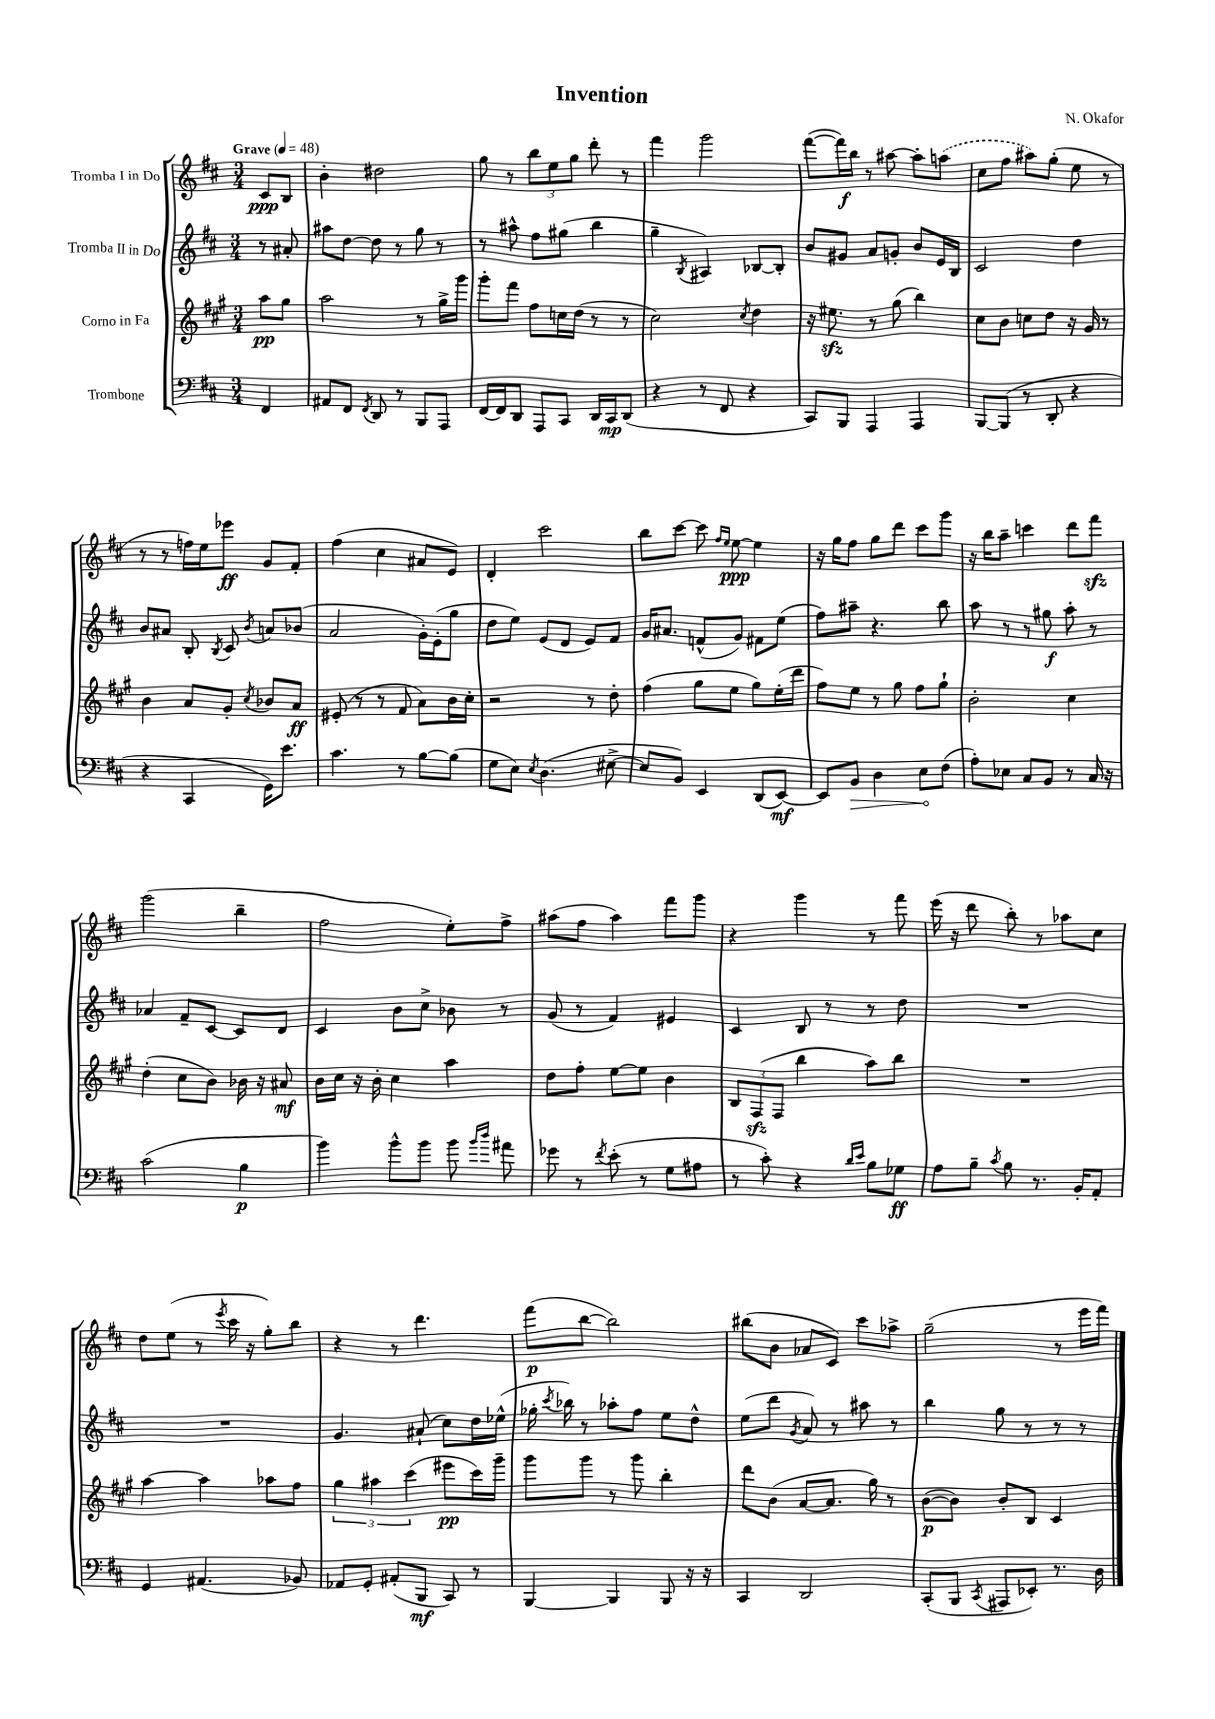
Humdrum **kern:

**kern	**kern	**kern	**kern
*staff4	*staff3	*staff2	*staff1
*clefF4	*clefG2	*clefG2	*clefG2
*k[f#c#]	*k[f#c#g#]	*k[f#c#]	*k[f#c#]
*M3/4	*M3/4	*M3/4	*M3/4
*MM48	*MM48	*MM48	*MM48
4FF#/	8aa\L	8r	8c#/L
.	8gg#\J	8a#'/	8B/J
=	=	=	=
8AA#/L	2aa\	8aa#\L	4b'\
8FF#/J	.	[8dd\J	.
8qFF#/	.	.	.
8DD/	.	8dd\]	2dd#\
8r	.	8r	.
8BBB/L	8r	8gg\	.
8AAA/J	16gg#^\LL	8r	.
.	16ggg#\JJ	.	.
=	=	=	=
[16FF#/LL	8ggg#'\L	8r	8gg\
16FF#/]J	.	.	.
8DD/J	8fff#\J	8aa#^^\	8r
8AAA/L	8ff#\L	8ff#\L	12bb\L
.	.	.	12ee\
8CC#/J	16cc\L	(8gg#\J	.
.	.	.	12gg\J
.	(16dd\JJ	.	.
16DD/LL	8r	4bb\	8ddd'\
16CC#/J	.	.	.
(8DD/J	8r	.	8r
=	=	=	=
4r	2cc#\)	4gg~\	4fff#\
.	.	8qB/	.
8r	.	4A#/)	2ggg\
8FF#/	.	.	.
.	8qcc#/	.	.
4r	4dd\	[8B-/L	.
.	.	8B-'/]J	.
=	=	=	=
8CC#/L)	16r	8b/L	([8fff#\L
.	8.ee#\	.	.
8BBB/J	.	8g#/J	16fff#\]L)
.	.	.	16bb\JJ
4AAA/	8r	8a/L	8r
.	(8gg#\	8g'/J	[8aa#\
4AAA/	4bb\)	8b/L	8aa#'\]L
.	.	16e/L	(8aa\J
.	.	16B/JJ	.
=	=	=	=
[8BBB/L	8cc#\L	2c#/	8cc#\L
(8BBB/]J	8b\J	.	8ff#\J
8r	8cc\L	.	8aa#\L)
8DD'/	8dd\J	.	(8gg'\J
4r	16r	4dd\	8ee\
.	16g#/	.	.
.	8r	.	8r
=	=	=	=
4r	4b\	8b/L	8r
.	.	8a#/J	8r
4CC#/	8a/L	8B'/	16ff\LL)
.	.	.	16ee\J
.	.	8qB/	.
.	8g#'/J	8c#/	8eee-\J
.	8qcc#/	8qb/	.
16GG\LK)	8b-/L	8a/L	8g/L
8.e\J	.	.	.
.	8a/J	(8b-/J	8f#'/J
=	=	=	=
4.c#\	(8e#'/	2a/	(4ff#\
.	8r	.	.
.	8r	.	4cc#\
8r	8f#/	.	.
[8B\L	8a\L)	16g'\LL)	8a#/L
.	.	(16e'\J	.
(8B\]J	16b\L	8gg\J	8e/J)
.	16cc#'\JJ	.	.
=	=	=	=
8G\L	2r	8dd\L	4d'/
8E\J)	.	8ee\J)	.
8qE/	.	.	.
(4.D\	.	(8e/L	2ccc#\
.	.	8d/J	.
.	8r	8e/L)	.
[8E#^\	8dd'\	8f#/J	.
=	=	=	=
8E#/]L	(4ff#\	16g/LK	8bb\L
.	.	8.a#/J	.
8BB/J)	.	.	[8ccc#\J
4EE/	8gg#\L	(8f^^/L	8ccc#\]
.	.	.	16qqff#/LL
.	.	.	16qqee/JJ
.	8ee\J	8g/J)	[8ee\
(8DD/L	8gg#\L)	8f#\L	4ee\]
[8EE/J)	(16ee'\L	(8ee\J	.
.	16ddd\JJ	.	.
=	=	=	=
8EE/]L	8ff#\L)	8ff#\L)	16r
.	.	.	16gg\LK
8BB/J	8ee\J	8aa#~\J	8ff#\J
4D\	8r	4.r	8gg\L
.	8gg#\	.	8ddd\J
8E\L	8ff#\L	.	8ccc#\L
(8F#\J	8gg#`\J	8bb\	8ggg\J
=	=	=	=
8A'\L)	2b'\	8aa\	16r
.	.	.	16bb\LK
8E-\J	.	8r	8aa~\J
8C#/L	.	8r	4ccc\
8BB/J	.	8gg#\	.
8r	4cc#\	8aa'\	8ddd\L
16C#/	.	8r	8fff#\J
16r	.	.	.
=	=	=	=
(2c#\	(4dd'\	4a-/	(2ggg\
.	8cc#\L	8f#~/L	.
.	8b\J)	[8c#/J	.
4B\	16b-\	8c#/]L	4bb~\
.	16r	.	.
.	8a#/	8d/J	.
=	=	=	=
4b\)	16b\LL	4c#/	2ff#\
.	16cc#\JJ	.	.
.	16r	.	.
.	16b'\	.	.
8b^^\L	4cc#\	8b\L	.
8b\J	.	8cc#^\J	.
8b\	4aa\	8b-\	8ee'\L)
16qqb/LL	.	.	.
16qqdd/JJ	.	.	.
8a#\	.	8r	8ff#^\J
=	=	=	=
8g-\	8dd\L	(8g/	(8aa#\L
8r	8ff#'\J	8r	8ff#\J
8qf#/	.	.	.
(8e'\	[8ee\L	4f#/)	4aa#\)
8r	8ee\]J	.	.
8G\L	4b\	4e#/	8fff#\L
8A#\J	.	.	8ggg\J
=	=	=	=
8r	12B/L	4c#/	4r
.	(12F#/	.	.
8c#'\)	.	.	.
.	12F#/J	.	.
4r	4bb\	8B/	4ggg\
.	.	8r	.
16qqd/LL	.	.	.
16qqe/JJ	.	.	.
8B\L	8aa\L)	8r	8r
8G-\J	8bb\J	8dd\	8fff#\
=	=	=	=
8A\L	2.r	2.r	(16eee\
.	.	.	16r
8B~\J	.	.	8ddd\
8qc#/	.	.	.
8B\	.	.	8bb'\)
8.r	.	.	8r
.	.	.	8aa-\L
16BB'/LK	.	.	.
8AA'/J	.	.	8cc#\J
=	=	=	=
4GG/	[4aa\	2.r	8dd\L
.	.	.	(8ee\J
(4.AA#/	4aa\]	.	8r
.	.	.	8qeee/
.	.	.	16ccc#\
.	.	.	16r
.	8aa-\L	.	8gg'\L)
8BB-/)	8ff#\J	.	8bb\J
=	=	=	=
8AA-/L	6gg#\	4.g/	4r
8GG'/J	.	.	.
.	6aa#\	.	.
(8AA#'/L	.	.	8r
.	(6ccc#\	.	.
8BBB/J	.	(8a#`/	4.ddd\
8CC#/)	8eee#\L	8cc#\L)	.
8r	16ccc#\L)	16dd\L	.
.	16ggg#~\JJ	(16ee-^^\JJ	.
=	=	=	=
[4BBB/	8ggg#\L	16gg-'\	(8fff#\L
.	.	8qccc#/	.
.	.	16bb-\)	.
.	8ggg#\J	8r	[8bb\J
4BBB/]	8r	8aa-'\L	2bb\])
.	8ggg#\	8ff#\J	.
8BBB/	4bb'\	8ee\L	.
16r	.	8dd^^\J	.
16r	.	.	.
=	=	=	=
4CC#/	8ddd\L	(8ee\L	(8bb#\L
.	(8b\J	8ddd\J	8b\J
.	.	8qg/	.
2DD/	[8a/L	8a/)	8a-/L
.	8.a/]J	8r	8c#/J)
.	.	8aa#\	8ccc#\L
.	16gg#\)	.	.
.	8r	8r	8aa-^\J
=	=	=	=
(8CC#'/L	([8b\L	4bb\	(2gg~\
8BBB/J	8b\]J)	.	.
8qCC#/	.	.	.
8AAA#/L	8b'/L	8gg\	.
8EE-'/J)	8B/J	8r	.
8.r	4c#/	8r	8r
.	.	8r	16eee\LL
16D\	.	.	16fff#\JJ)
==	==	==	==
*-	*-	*-	*-
